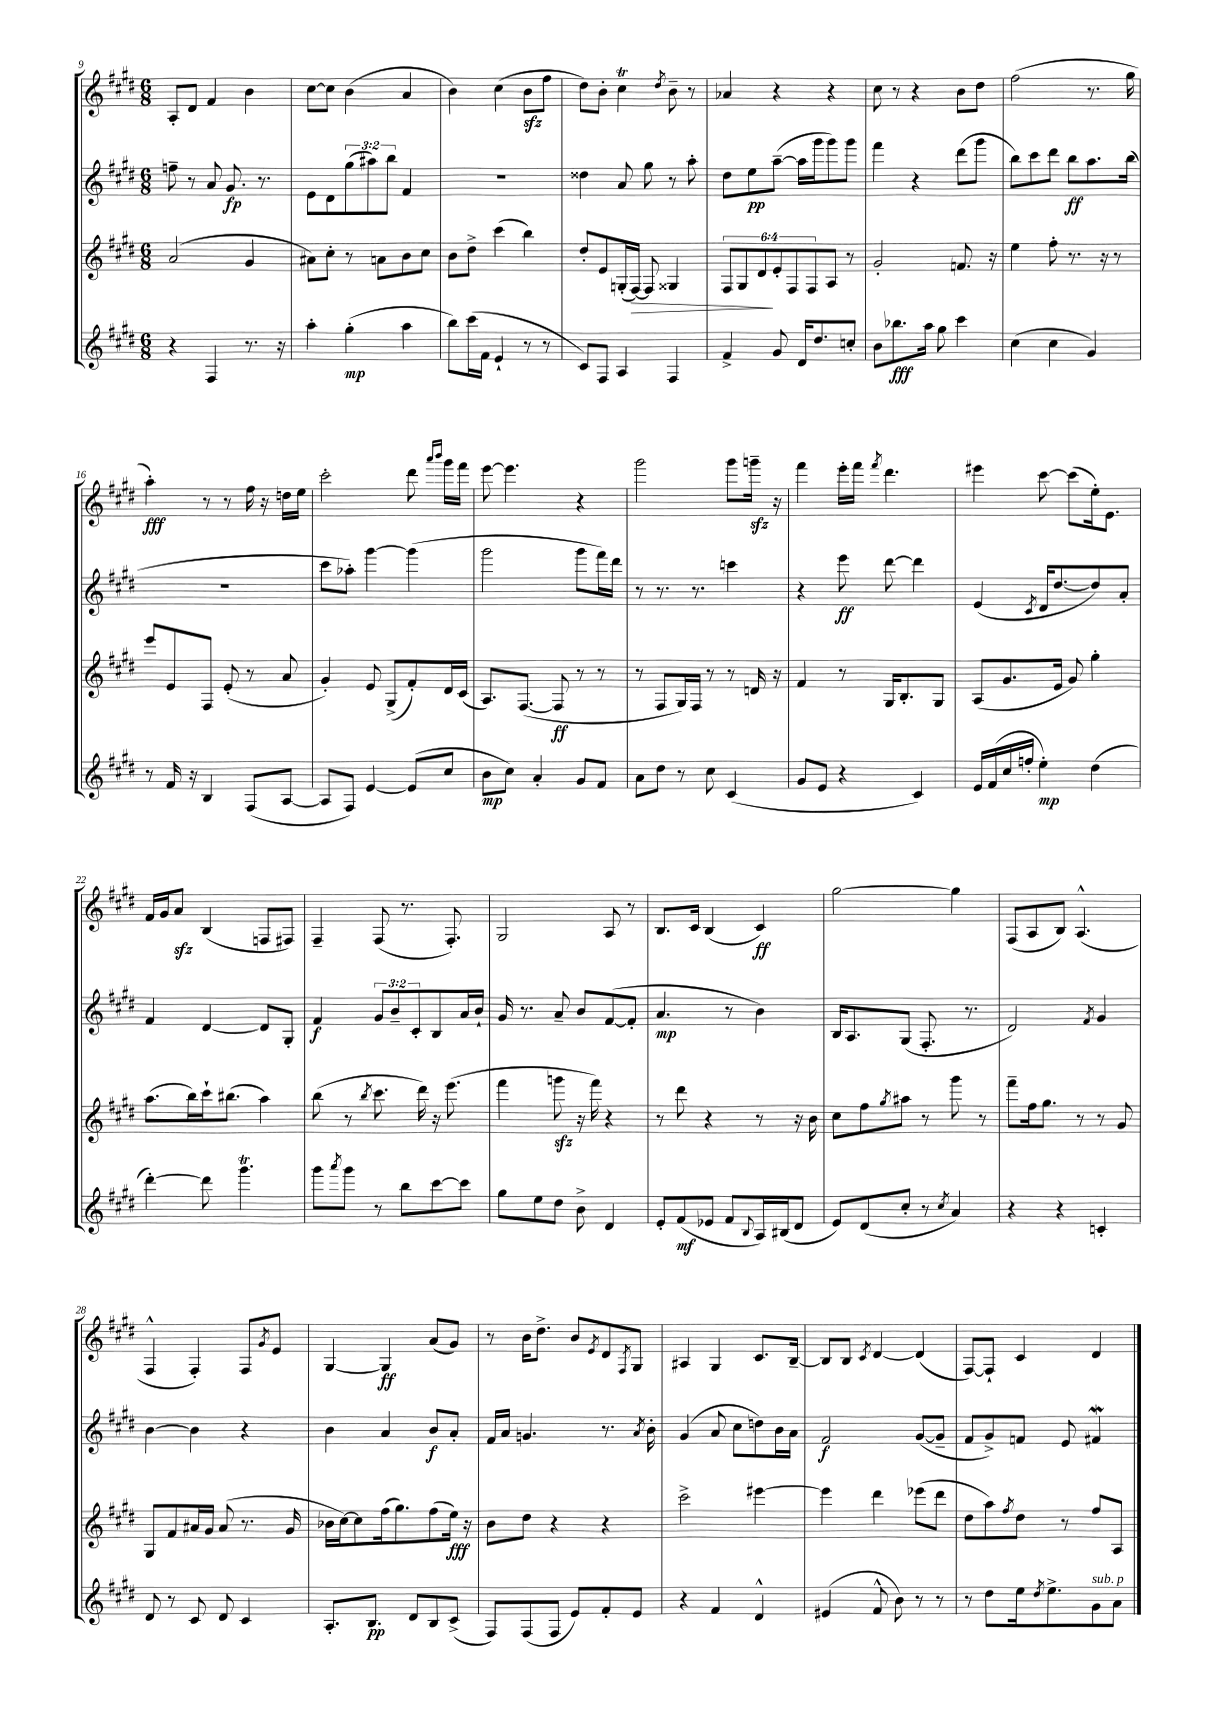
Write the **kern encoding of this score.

**kern	**kern	**kern	**kern
*staff4	*staff3	*staff2	*staff1
*clefG2	*clefG2	*clefG2	*clefG2
*k[f#c#g#d#]	*k[f#c#g#d#]	*k[f#c#g#d#]	*k[f#c#g#d#]
*M6/8	*M6/8	*M6/8	*M6/8
4r	(2a	8ff~	8A'
.	.	8r	8d#
4F#	.	8a	4f#
.	.	8.g#	.
8.r	4g#	.	4b
.	.	8.r	.
16r	.	.	.
=	=	=	=
4aa'	8a#)	8e	[8cc#
.	8cc#'	8d#	8cc#]
(4gg#'	8r	(12gg#	(4b
.	.	12aa#)	.
.	8a	.	.
.	.	12bb	.
4aa	8b	4f#	4a
.	8cc#	.	.
=	=	=	=
8bb)	8b	2.r	4b)
(16ccc#	8dd#^	.	.
16f#	.	.	.
4e`	(4ccc#	.	(4cc#
8r	4bb)	.	8b
8r	.	.	8ff#
=	=	=	=
8c#)	8dd#'	4dd##	8dd#)
8F#	8e	.	8b'
4A	(16G'	8a	4cc#
.	[16F#)	.	.
.	8F#]	8gg#	.
.	.	.	8qdd#
4F#	4G##	8r	8b~
.	.	8aa'	8r
=	=	=	=
4f#^	12F#	8dd#	4a-
.	12G#	.	.
.	.	8ee	.
.	12d#	.	.
8g#	12e'	([8aa~	4r
.	12F#	.	.
16d#	.	16aa]	.
.	12F#	.	.
8.dd#	.	16ggg#	.
.	8A	8ggg#)	4r
8cc'	8r	8ggg#	.
=	=	=	=
8b	2g#'	4fff#	8cc#
8.bb-	.	.	8r
.	.	4r	4r
16aa	.	.	.
8gg#	.	.	.
4ccc#	8.f	(8ddd#	8b
.	.	8ggg#	8dd#
.	16r	.	.
=	=	=	=
(4cc#	4ee	8bb)	(2ff#
.	.	8ccc#	.
4cc#	8ff#'	8ddd#	.
.	8.r	8bb	.
4g#)	.	8.aa	8.r
.	16r	.	.
.	8r	.	.
.	.	(16bb	16gg#
=	=	=	=
8r	8eee	2.r	4aa')
16f#	8e	.	.
16r	.	.	.
4B	8F#	.	8r
.	(8e'	.	8r
(8F#	8r	.	16ff#
.	.	.	16r
[8A	8a	.	16dd
.	.	.	16ee
=	=	=	=
8A]	4g#')	8ccc#	2ccc#'
8F#)	.	8aa-')	.
[4e	8e	[4ggg#	.
.	(8G#^	.	.
(8e]	8f#')	(4ggg#]	8ddd#
.	.	.	16qqaaa
.	.	.	16qqbbb
8cc#	16d#	.	16ggg#
.	(16c#	.	16fff#
=	=	=	=
8b	8.A)	2ggg#	[8eee
8cc#)	.	.	4.eee]
.	([8.F#	.	.
4a'	.	.	.
.	8F#]	.	.
8g#	8r	8ggg#	4r
8f#	8r	16fff#)	.
.	.	16ddd#	.
=	=	=	=
8a	8r	8r	2ggg#
8dd#	8F#	8.r	.
8r	16G#)	.	.
.	16F#	8.r	.
8cc#	8r	.	.
(4c#	8r	4ccc	8ggg#
.	16d	.	16ggg~
.	16r	.	16r
=	=	=	=
8g#	4f#	4r	4fff#
8e	.	.	.
4r	8r	8eee	16eee'
.	.	.	16fff#
.	.	.	8qfff#
.	16G#	[8ddd#	4.ddd#
.	8.B'	.	.
4c#)	.	4ddd#]	.
.	8G#	.	.
=	=	=	=
16e	(8A	(4e	4eee#
(16f#	.	.	.
16cc#	8.g#	.	.
16ff'	.	.	.
.	.	8qc#	.
4ee')	.	16d#	[8ccc#
.	16e	[8.dd#	.
.	8g#)	.	(8ccc#]
(4dd#	4gg#'	8dd#])	16ee')
.	.	.	8.e
.	.	8a'	.
=	=	=	=
[4ddd#')	(8.aa	4f#	16f#
.	.	.	16g#
.	.	.	8a
.	16bb)	.	.
8ddd#]	16ccc#`	[4d#	(4B
.	(8.bb#	.	.
4.ggg#	.	.	.
.	4aa)	8d#]	8F
.	.	8G#'	8F#)
=	=	=	=
8ggg#	(8bb	4f#	4F#~
8qaaa	.	.	.
8ggg#	8r	.	.
.	8qbb	.	.
8r	8.ccc#	12g#	(8F#
.	.	12b~	.
8bb	.	.	8.r
.	.	12c#'	.
.	16ddd#)	.	.
[8ccc#	16r	8B	.
.	(8.eee	.	8.F#')
8ccc#]	.	16a	.
.	.	16b`	.
=	=	=	=
8gg#	4fff#	16g#	2G#
.	.	8.r	.
8ee	.	.	.
8dd#	8ggg	8a~	.
8b^	16r	8b	.
.	16fff#)	.	.
4d#	4r	([8f#	8A
.	.	8f#']	8r
=	=	=	=
8e'	8r	4.a	8.B
(8f#	8ddd#	.	.
.	.	.	16c#
8e-	4r	.	(4B
8f#	.	8r	.
8qqB	.	.	.
16A)	8r	4b)	4c#)
(16B#	.	.	.
8d#	16r	.	.
.	16b	.	.
=	=	=	=
8e)	8cc#	16B	[2gg#
.	.	8.A	.
(8d#	8ff#	.	.
.	8qgg#	.	.
8cc#'	8aa#	(8G#	.
8r	8r	8.F#'	.
8qcc#	.	.	.
4a)	8ggg#	.	4gg#]
.	.	8.r	.
.	8r	.	.
=	=	=	=
4r	8fff#~	2d#)	(8F#
.	16ff#	.	8A
.	8.gg#	.	.
4r	.	.	8B)
.	8r	.	(4.A^^
.	.	8qf#	.
4c'	8r	4g#	.
.	8g#	.	.
=	=	=	=
8d#	8G#	[4b	4F#^^
8r	8f#	.	.
8c#	16a#	4b]	4F#')
.	16g#	.	.
8d#	(8a#	.	.
4c#	8.r	4r	8F#
.	.	.	8qg#
.	.	.	8e
.	16g#	.	.
=	=	=	=
8.A'	16b-	4b	[4G#
.	[16cc#)	.	.
.	8cc#]	.	.
8.B	.	.	.
.	(16ff#	4a	4G#]
.	8.gg#)	.	.
8d#	.	.	.
8B	(8ff#	8b	(8a
(8c#^	16ee)	8a'	8g#)
.	16r	.	.
=	=	=	=
8F#)	8b	16f#	8r
.	.	16a	.
(8F#	8dd#	4.g	16b
.	.	.	8.dd#^
8F#	4r	.	.
8e)	.	.	8b
.	.	.	8qe
8f#'	4r	8.r	8d#
.	.	.	8qF#
8e	.	.	8G#
.	.	8qa	.
.	.	16b'	.
=	=	=	=
4r	2ccc#^	(4g#	4A#
4f#	.	8a	4G#
.	.	8cc#	.
4d#^^	[4eee#	8dd)	8.c#
.	.	16b	.
.	.	16a	[16B~
=	=	=	=
(4e#	4eee#]	2f#	8B]
.	.	.	8B
.	.	.	8qc#
8f#^^	4ddd#	.	[4d#
8b)	.	.	.
8r	(8eee-	([8g#	(4d#]
8r	8ddd#	8g#~]	.
=	=	=	=
8r	8dd#	8f#	[8F#)
8dd#	8aa)	8g#^)	8F#`]
.	8qff#	.	.
16ee	8dd#	8f	4c#
8qdd#	.	.	.
8.ee^	.	.	.
.	8r	8e	.
8g#	8ff#	4f#	4d#
8a	8A	.	.
==	==	==	==
*-	*-	*-	*-
